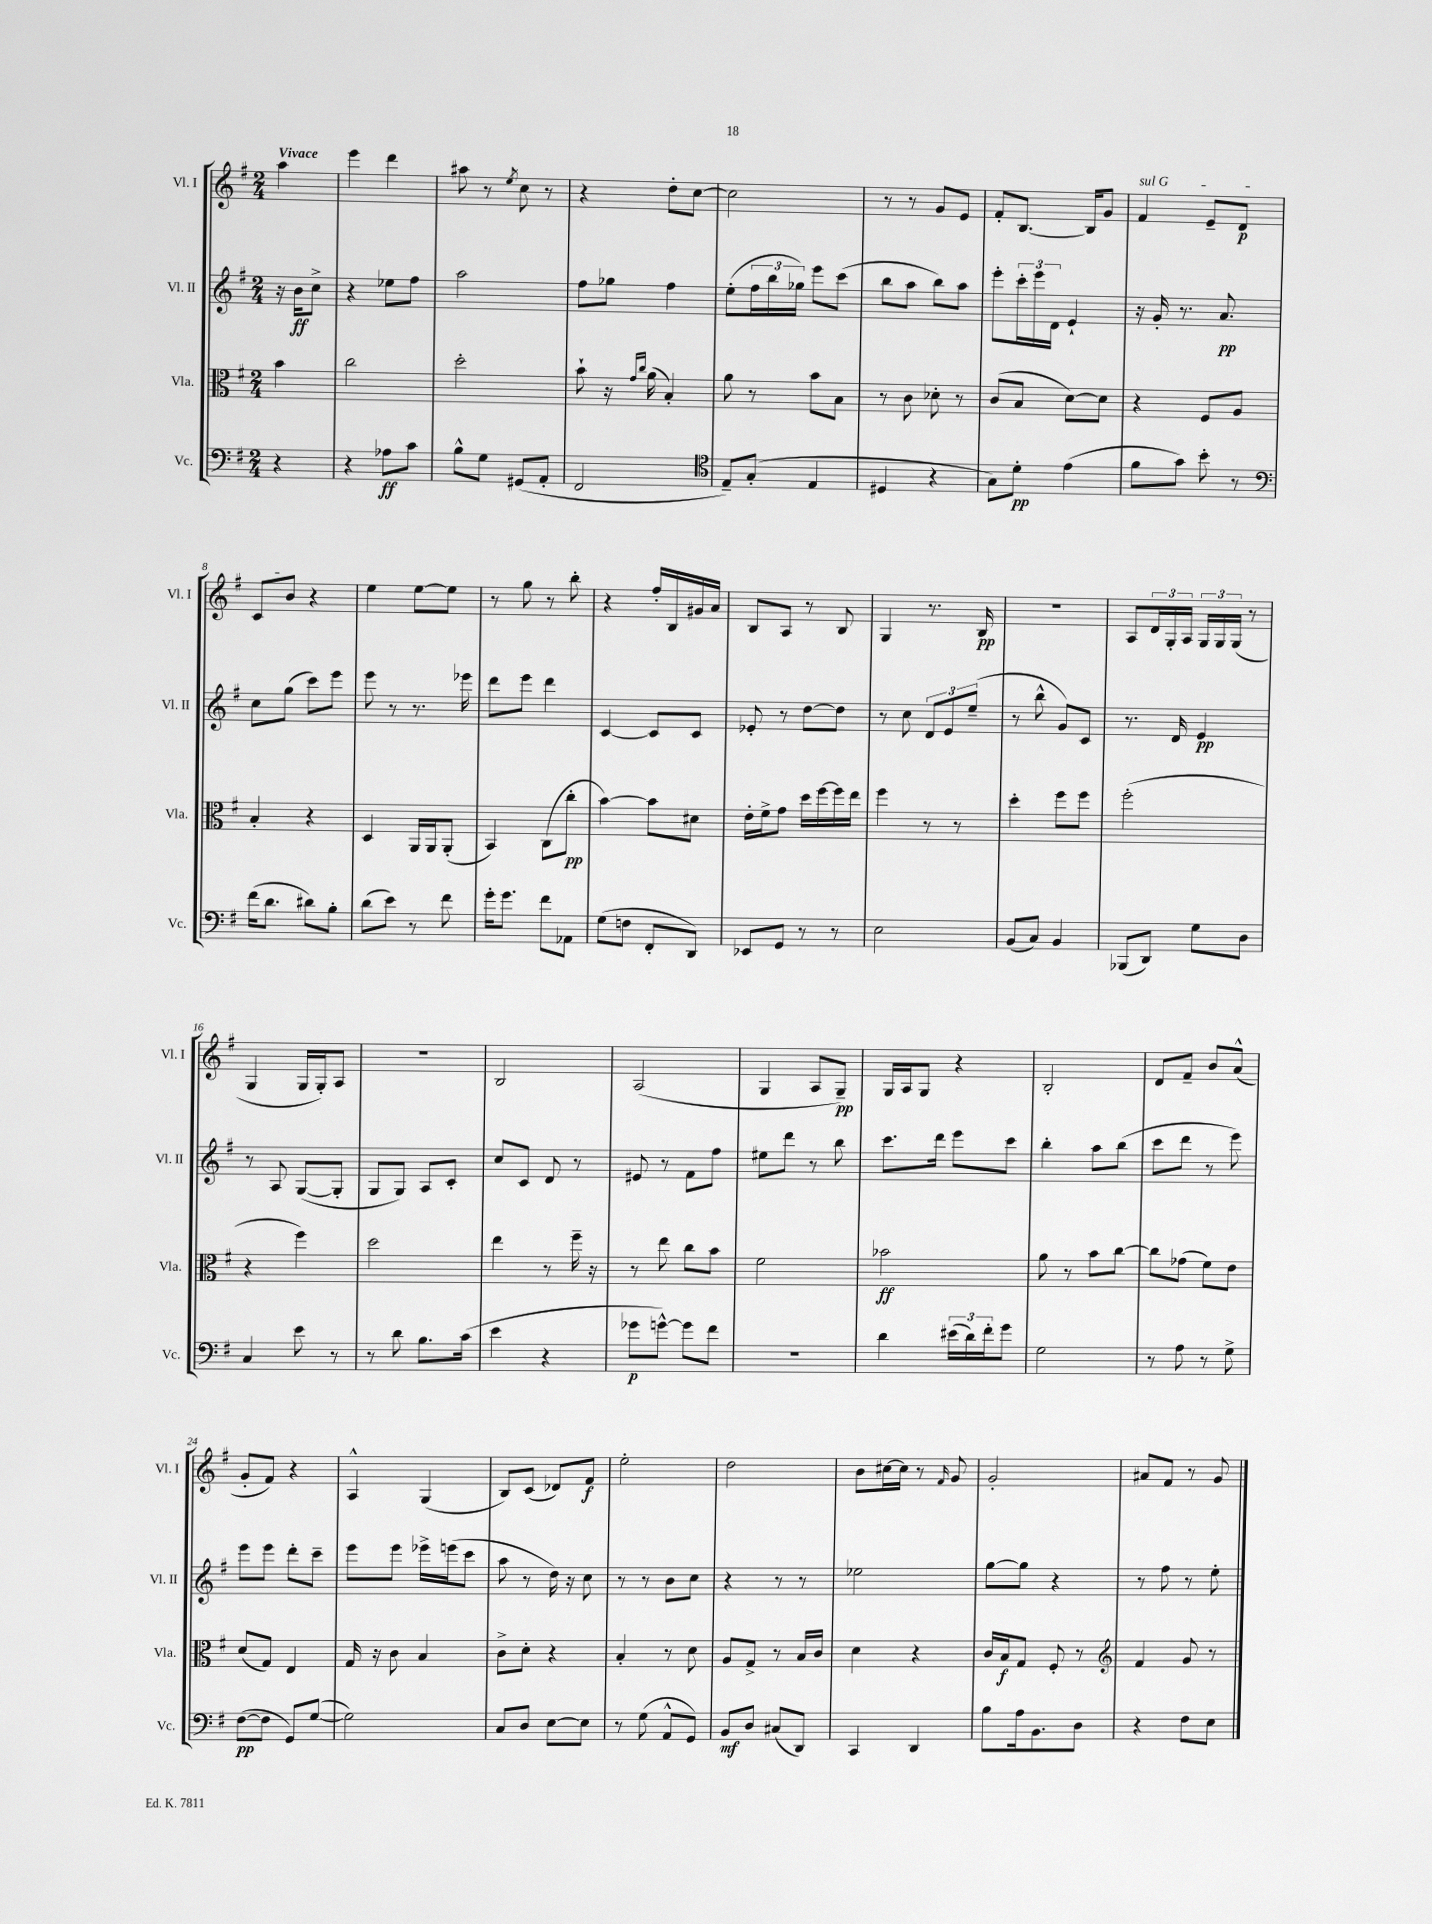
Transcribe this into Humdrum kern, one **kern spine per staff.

**kern	**kern	**kern	**kern
*staff4	*staff3	*staff2	*staff1
*clefF4	*clefC3	*clefG2	*clefG2
*k[f#]	*k[f#]	*k[f#]	*k[f#]
*M2/4	*M2/4	*M2/4	*M2/4
4r	4b\	16r	4aa\
.	.	16b\LK	.
.	.	8cc^\J	.
=	=	=	=
4r	2cc\	4r	4eee\
8A-\L	.	8ee-\L	4ddd\
8c\J	.	8ff#\J	.
=	=	=	=
8B^^\L	2dd'\	2aa\	8aa#\
8G\J	.	.	8r
.	.	.	8qee/
(8GG#/L	.	.	8cc\
8AA'/J	.	.	8r
=	=	=	=
2FF#/	8b`\	8ff#\L	4r
.	16r	8gg-\J	.
.	16qqg/LL	.	.
.	16qqcc/JJ	.	.
.	(16a\	.	.
.	4B'/)	4ff#\	8dd'\L
.	.	.	[8cc\J
=	=	=	=
*clefC4	*	*	*
8E~/L)	8a\	(8ee'\L	2cc\]
(8G'/J	8r	24ff#\L	.
.	.	24bb\	.
.	.	24gg-\JJ)	.
4E/	8b\L	8eee\L	.
.	8B\J	(8ccc\J	.
=	=	=	=
4D#/	8r	8bb\L	8r
.	8c\	8aa\J	8r
4r	8d-'\	8bb\L)	8g/L
.	8r	8aa\J	8e/J
=	=	=	=
8G\L)	(8c/L	8eee'\L	8f#'/L
8d'\J	8B/J	24ccc'\L	[8.B/J
.	.	24eee\	.
.	.	24d\JJ	.
(4e\	[8d\L)	4e`/	.
.	.	.	16B/]LK
.	8d\]J	.	8g/J
=	=	=	=
8f#\L	4r	16r	4f#/
.	.	16g'/	.
8g\J)	.	8.r	.
8b'\	8F#/L	.	8e~/L
.	.	8.a/	.
8r	8A/J	.	8d/J
=	=	=	=
*clefF4	*	*	*
(16f#\LK	4B'/	8cc\L	8c/L
8.d\J	.	.	.
.	.	(8gg\J	8b/J
8d#\L)	4r	8ccc\L)	4r
8B'\J	.	8eee\J	.
=	=	=	=
(8d\L	4D/	8eee\	4ee\
8e\J)	.	8r	.
8r	16AA/LL	8.r	[8ee\L
.	16AA/J	.	.
8f#\	(8AA'/J	.	8ee\]J
.	.	16eee-\	.
=	=	=	=
16g'\LK	4BB/)	8ddd\L	8r
8.g\J	.	.	.
.	.	8eee\J	8gg\
8f#\L	(8C\L	4ddd\	8r
8AA-\J	8cc'\J	.	8bb'\
=	=	=	=
(8G\L	[4b\)	[4c/	4r
8F\J	.	.	.
8FF#'/L	8b\]L	8c/]L	16ff#'/LL
.	.	.	16B/
8DD/J)	8d#\J	8c/J	16g#/
.	.	.	16a/JJ
=	=	=	=
8EE-/L	16e'\LL	8e-'/	8B/L
.	16f#^\J	.	.
8GG/J	8g\J	8r	8A/J
8r	16dd\LL	[8dd\L	8r
.	[16ff#\	.	.
8r	16ff#\]	8dd\]J	8B/
.	16ee\JJ	.	.
=	=	=	=
2E\	4ff#\	8r	4G/
.	.	8cc\	.
.	8r	12d/L	8.r
.	.	12e/	.
.	8r	.	.
.	.	(12ee~/J	.
.	.	.	16B/
=	=	=	=
(8BB/L	4dd'\	8r	2r
8C/J)	.	8bb^^\	.
4BB/	8ff#\L	8g/L)	.
.	8ff#\J	8c/J	.
=	=	=	=
(8BBB-/L	(2ff#'\	8.r	8A/L
8DD/J)	.	.	24d/L
.	.	.	24G'/
.	.	16d/	.
.	.	.	24A/JJ
8G\L	.	4e/	24G/LL
.	.	.	24G/
.	.	.	(24G/JJ
8D\J	.	.	8r
=	=	=	=
4C/	4r	8r	4G/
.	.	8A/	.
8e\	4ff#\)	([8G/L	16G/LL
.	.	.	16G'/J)
8r	.	8G'/]J	8A/J
=	=	=	=
8r	2dd\	8G/L	2r
8d\	.	8G/J)	.
8.B\L	.	8A/L	.
.	.	8c'/J	.
(16c\Jk	.	.	.
=	=	=	=
4e\	4ee\	8cc/L	2B/
.	.	8c/J	.
4r	8r	8d/	.
.	16ff#~\	8r	.
.	16r	.	.
=	=	=	=
8g-\L	8r	8e#/	(2A/
[8g^^\J)	8ee\	8r	.
8g\]L	8cc\L	8f#\L	.
8f#\J	8b\J	8ff#\J	.
=	=	=	=
2r	2f#\	8ee#\L	4G/
.	.	8ddd\J	.
.	.	8r	8A/L
.	.	8bb\	8G~/J)
=	=	=	=
4d\	2b-\	8.ccc\L	16G/LL
.	.	.	16A/J
.	.	.	8G/J
.	.	16ddd\Jk	.
(24e#\LL	.	8eee\L	4r
24d\)	.	.	.
24f#'\J	.	.	.
8g\J	.	8ccc\J	.
=	=	=	=
2G\	8a\	4bb'\	2B'/
.	8r	.	.
.	8b\L	8aa\L	.
.	[8cc\J	(8bb\J	.
=	=	=	=
8r	8cc\]L	8ccc\L	8d/L
8A\	(8g-\J	8ddd\J	8f#~/J
8r	8f#\L)	8r	8b/L
8G^\	8e\J	8eee\)	(8a^^/J
=	=	=	=
([8F#\L	(8d/L	8eee\L	8g'/L
8F#\]J	8G/J)	8eee\J	8f#/J)
8GG/L)	4E/	8ddd'\L	4r
([8G/J	.	8ccc~\J	.
=	=	=	=
2G\])	16G/	8eee\L	4A^^/
.	16r	.	.
.	8c\	8eee\J	.
.	4B/	16eee-^\LL	(4G/
.	.	(16eee\J	.
.	.	8ccc\J	.
=	=	=	=
8C/L	8c^\L	8aa\	8B/L)
8D/J	8d'\J	8r	(8c/J
[8E\L	4r	16dd\)	8d-/L)
.	.	16r	.
8E\]J	.	8cc\	8f#/J
=	=	=	=
8r	4B'/	8r	2ee'\
(8G\	.	8r	.
8AA^^/L	8r	8b\L	.
8GG/J)	8d\	8cc\J	.
=	=	=	=
8BB/L	8A/L	4r	2dd\
8D/J	8G^/J	.	.
(8C#/L	8r	8r	.
8DD/J)	16B/LL	8r	.
.	16c/JJ	.	.
=	=	=	=
4CC/	4d\	2ee-\	8b\L
.	.	.	[16cc#\L
.	.	.	16cc#\]JJ
4DD/	4r	.	8r
.	.	.	16qqf#/
.	.	.	8g/
=	=	=	=
8B\L	16c/LL	[8gg\L	2g'/
.	16B/J	.	.
16A\k	8G/J	8gg\]J	.
8.BB\	.	.	.
.	8F#'/	4r	.
8D\J	8r	.	.
=	=	=	=
*	*clefG2	*	*
4r	4f#/	8r	8a#/L
.	.	8ff#\	8f#/J
8F#\L	8g/	8r	8r
8E\J	8r	8ee'\	8g/
==	==	==	==
*-	*-	*-	*-
